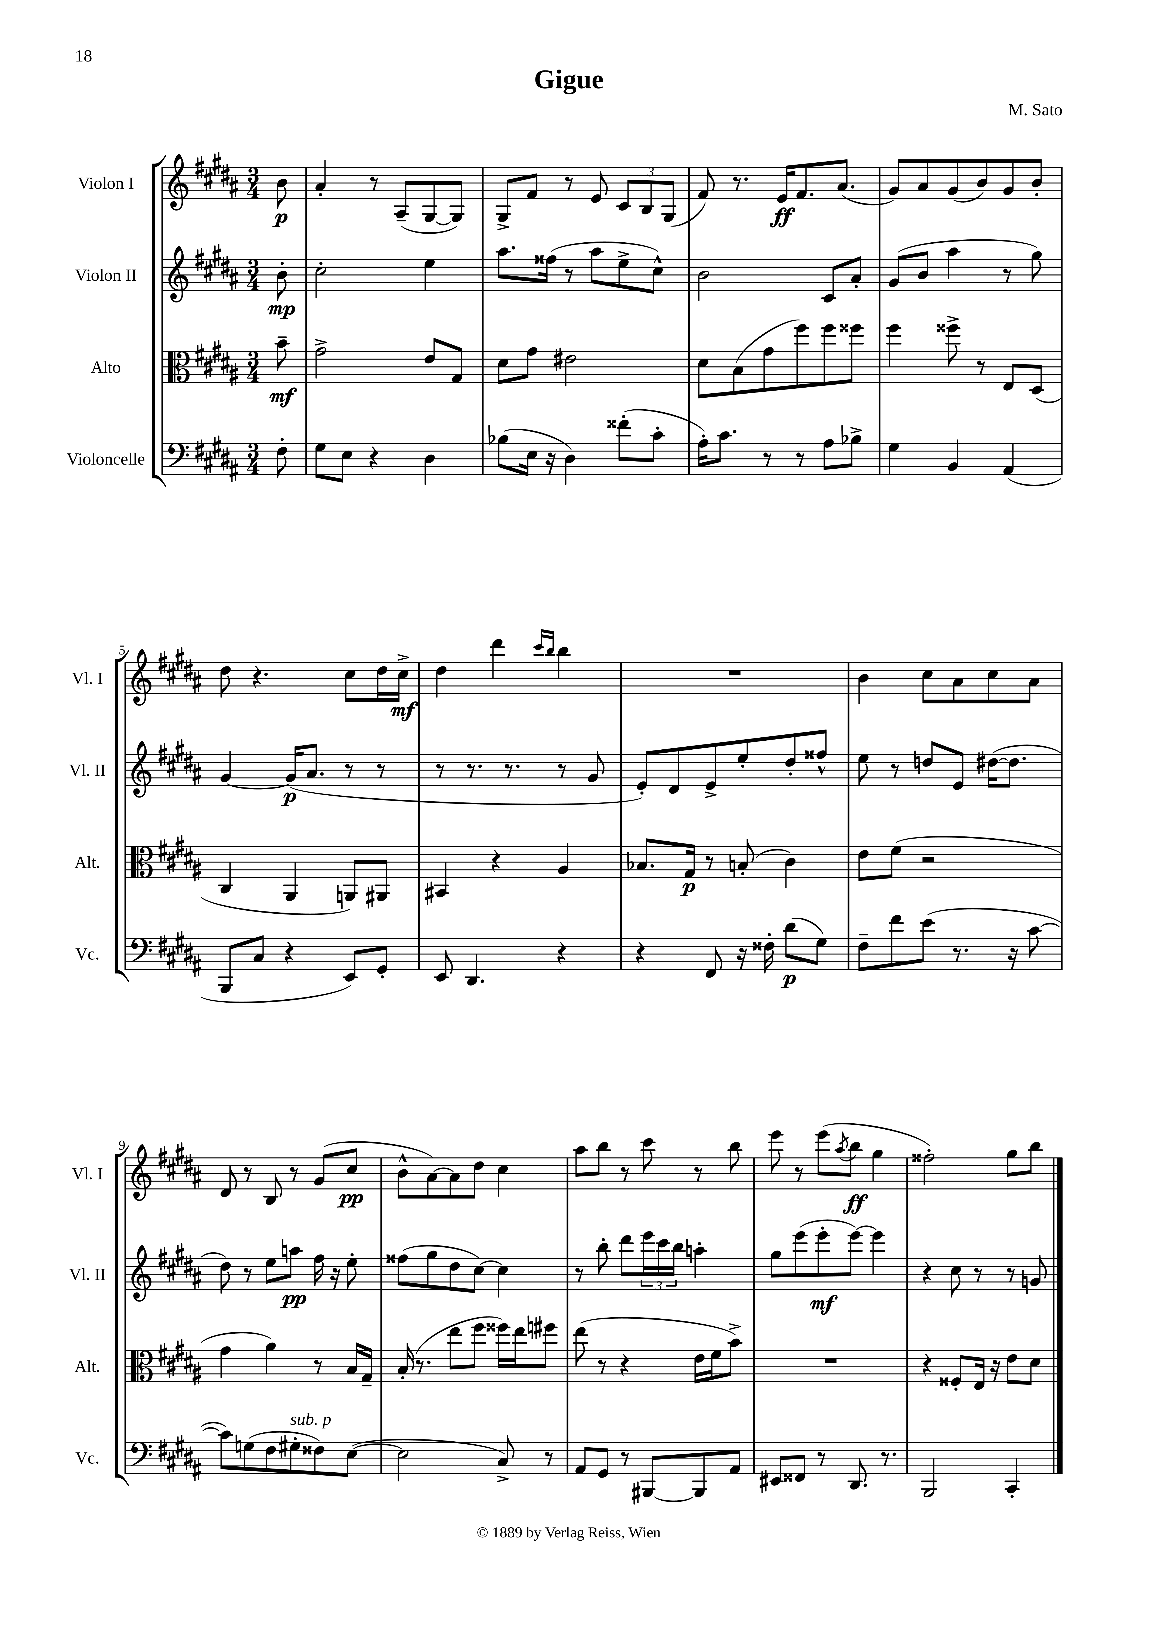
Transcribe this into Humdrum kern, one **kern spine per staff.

**kern	**dynam	**kern	**dynam	**kern	**dynam	**kern	**dynam
*part4	*part4	*part3	*part3	*part2	*part2	*part1	*part1
*staff4	*staff4	*staff3	*staff3	*staff2	*staff2	*staff1	*staff1
*I"Violoncelle	*	*I"Alto	*	*I"Violon II	*	*I"Violon I	*
*I'Vc.	*	*I'Alt.	*	*I'Vl. II	*	*I'Vl. I	*
*clefF4	*	*clefC3	*	*clefG2	*	*clefG2	*
*k[f#c#g#d#a#]	*	*k[f#c#g#d#a#]	*	*k[f#c#g#d#a#]	*	*k[f#c#g#d#a#]	*
*M3/4	*	*M3/4	*	*M3/4	*	*M3/4	*
=	=	=	=	=	=	=	=
8F#'\	.	8b~\	mf	8b'\	mp	8b\	p
=1	=1	=1	=1	=1	=1	=1	=1
8G#\L	.	2g#^\	.	2cc#'\	.	4a#'/	.
8E\J	.	.	.	.	.	.	.
4r	.	.	.	.	.	8r	.
.	.	.	.	.	.	(8A#~/L	.
4D#\	.	8e/L	.	4ee\	.	[8G#/	.
.	.	8G#/J	.	.	.	8G#/J])	.
=2	=2	=2	=2	=2	=2	=2	=2
(8B-X\L	.	8d#\L	.	8.aa#\L	.	8G#^/L	.
16E\Jk	.	8g#\J	.	.	.	8f#/J	.
16r	.	.	.	(16ff##X\Jk	.	.	.
4D#\)	.	2e#X\	.	8r	.	8r	.
.	.	.	.	8aa#\L	.	8e/	.
(8f##X'\L	.	.	.	8ee^\	.	12c#/L	.
.	.	.	.	.	.	12B/	.
8c#'\J	.	.	.	8cc#^^\J)	.	.	.
.	.	.	.	.	.	(12G#/J	.
=3	=3	=3	=3	=3	=3	=3	=3
16A#'\KL)	.	8d#\L	.	2b\	.	8f#/)	.
8.c#\J	.	.	.	.	.	.	.
.	.	(8B\	.	.	.	8.r	.
8r	.	8g#\	.	.	.	.	.
.	.	.	.	.	.	16e/KL	ff
8r	.	8ff#\)	.	.	.	8.f#/	.
8A#\L	.	8ff#\	.	8c#/L	.	.	.
.	.	.	.	.	.	(8.a#/J	.
8B-X^\J	.	8ff##X\J	.	8a#'/J	.	.	.
=4	=4	=4	=4	=4	=4	=4	=4
4G#\	.	4ff#\	.	(8g#/L	.	8g#/L)	.
.	.	.	.	8b/J	.	8a#/	.
4BB/	.	8ff##X^\	.	4aa#\	.	(8g#/	.
.	.	8r	.	.	.	8b/)	.
(4AA#/	.	8E/L	.	8r	.	8g#/	.
.	.	(8D#/J	.	8gg#\)	.	8b'/J	.
!!LO:LB:g=z
=5	=5	=5	=5	=5	=5	=5	=5
8BBB/L	.	4C#/	.	[4g#/	.	8dd#\	.
8C#/J	.	.	.	.	.	4.r	.
4r	.	4AA#/	.	(16g#/KL]	p	.	.
.	.	.	.	8.a#/J	.	.	.
8EE/L)	.	8AAn/L)	.	8r	.	8cc#\L	.
8GG#'/J	.	8AA#X/J	.	8r	.	16dd#\L	.
.	.	.	.	.	.	16cc#^\JJ	mf
=6	=6	=6	=6	=6	=6	=6	=6
8EE/	.	4BB#X/	.	8r	.	4dd#\	.
4.DD#/	.	.	.	8.r	.	.	.
.	.	4r	.	.	.	4ddd#\	.
.	.	.	.	8.r	.	.	.
.	.	.	.	.	.	16qqccc#/LL	.
.	.	.	.	.	.	16qqbb/JJ	.
4r	.	4A#/	.	8r	.	4bb\	.
.	.	.	.	8g#/	.	.	.
=7	=7	=7	=7	=7	=7	=7	=7
4r	.	8.B-X/L	.	8e'/L)	.	2.r	.
.	.	.	.	8d#/	.	.	.
.	.	16G#/Jk	p	.	.	.	.
8FF#/	.	8r	.	8e^/	.	.	.
16r	.	(8Bn'/	.	8ee'/	.	.	.
16F##X'\	.	.	.	.	.	.	.
(8d#\L	p	4c#\)	.	8dd#'/	.	.	.
8G#\J)	.	.	.	8ff##X^^/J	.	.	.
=8	=8	=8	=8	=8	=8	=8	=8
8F#~\L	.	8e\L	.	8ee\	.	4b\	.
8f#\	.	(8f#\J	.	8r	.	.	.
(8e\J	.	2r	.	8ddn/L	.	8cc#\L	.
8.r	.	.	.	8e/J	.	8a#\	.
.	.	.	.	([16dd#X\KL	.	8cc#\	.
16r	.	.	.	8.dd#\J]	.	.	.
[8c#\	.	.	.	.	.	8a#\J	.
!!LO:LB:g=z
=9	=9	=9	=9	=9	=9	=9	=9
8c#\L])	.	4g#\	.	8dd#\)	.	8d#/	.
(8Gn\	.	.	.	8r	.	8r	.
8F#\	.	4a#\)	.	8ee\L	.	8B/	.
!LO:TX:a:i:t=sub. p	!	!	!	!	!	!	!
8G#X'\	.	.	.	8aan\J	pp	8r	.
8F##X\)	.	8r	.	16ff#\	.	(8g#/L	.
.	.	.	.	16r	.	.	.
([8E\J	.	16B/LL	.	8ee'\	.	8cc#/J	pp
.	.	16G#~/JJ	.	.	.	.	.
=10	=10	=10	=10	=10	=10	=10	=10
2E\]	.	(16B'/	.	(8ff##X\L	.	8b^^\L	.
.	.	8.r	.	.	.	.	.
.	.	.	.	8gg#\	.	[8a#\)	.
.	.	8ee\L	.	8dd#\	.	8a#\]	.
.	.	8ff#\J	.	[8cc#\J)	.	8dd#\J	.
8C#^/)	.	16ff##X\LL)	.	4cc#\]	.	4cc#\	.
.	.	16ee\J	.	.	.	.	.
8r	.	8ff#X\J	.	.	.	.	.
=11	=11	=11	=11	=11	=11	=11	=11
8AA#/L	.	(8ee\	.	8r	.	8aa#\L	.
8GG#/J	.	8r	.	8bb'\	.	8bb\J	.
8r	.	4r	.	8ddd#\L	.	8r	.
[8BBB#X/L	.	.	.	24eee\L	.	8ccc#\	.
.	.	.	.	24ccc#\	.	.	.
.	.	.	.	24bb\JJ	.	.	.
8BBB#/]	.	16e\LL	.	4aan'\	.	8r	.
.	.	16f#\J	.	.	.	.	.
8AA#/J	.	8b^\J)	.	.	.	8bb\	.
=12	=12	=12	=12	=12	=12	=12	=12
8EE#X/L	.	2.r	.	8gg#\L	.	8eee\	.
8FF##X/J	.	.	.	(8eee\	.	8r	.
8r	.	.	.	8eee'\	mf	(8eee\L	.
.	.	.	.	.	.	8qaa#/	.
8.DD#/	.	.	.	[8eee\J)	.	8bb\J	ff
.	.	.	.	4eee\]	.	4gg#\	.
8.r	.	.	.	.	.	.	.
=13	=13	=13	=13	=13	=13	=13	=13
2BBB/	.	4r	.	4r	.	2ff##X'\)	.
.	.	8F##X'/L	.	8cc#\	.	.	.
.	.	16E/Jk	.	8r	.	.	.
.	.	16r	.	.	.	.	.
4CC#'/	.	8e\L	.	8r	.	8gg#\L	.
.	.	8d#\J	.	8gn/	.	8bb\J	.
==	==	==	==	==	==	==	==
*-	*-	*-	*-	*-	*-	*-	*-
